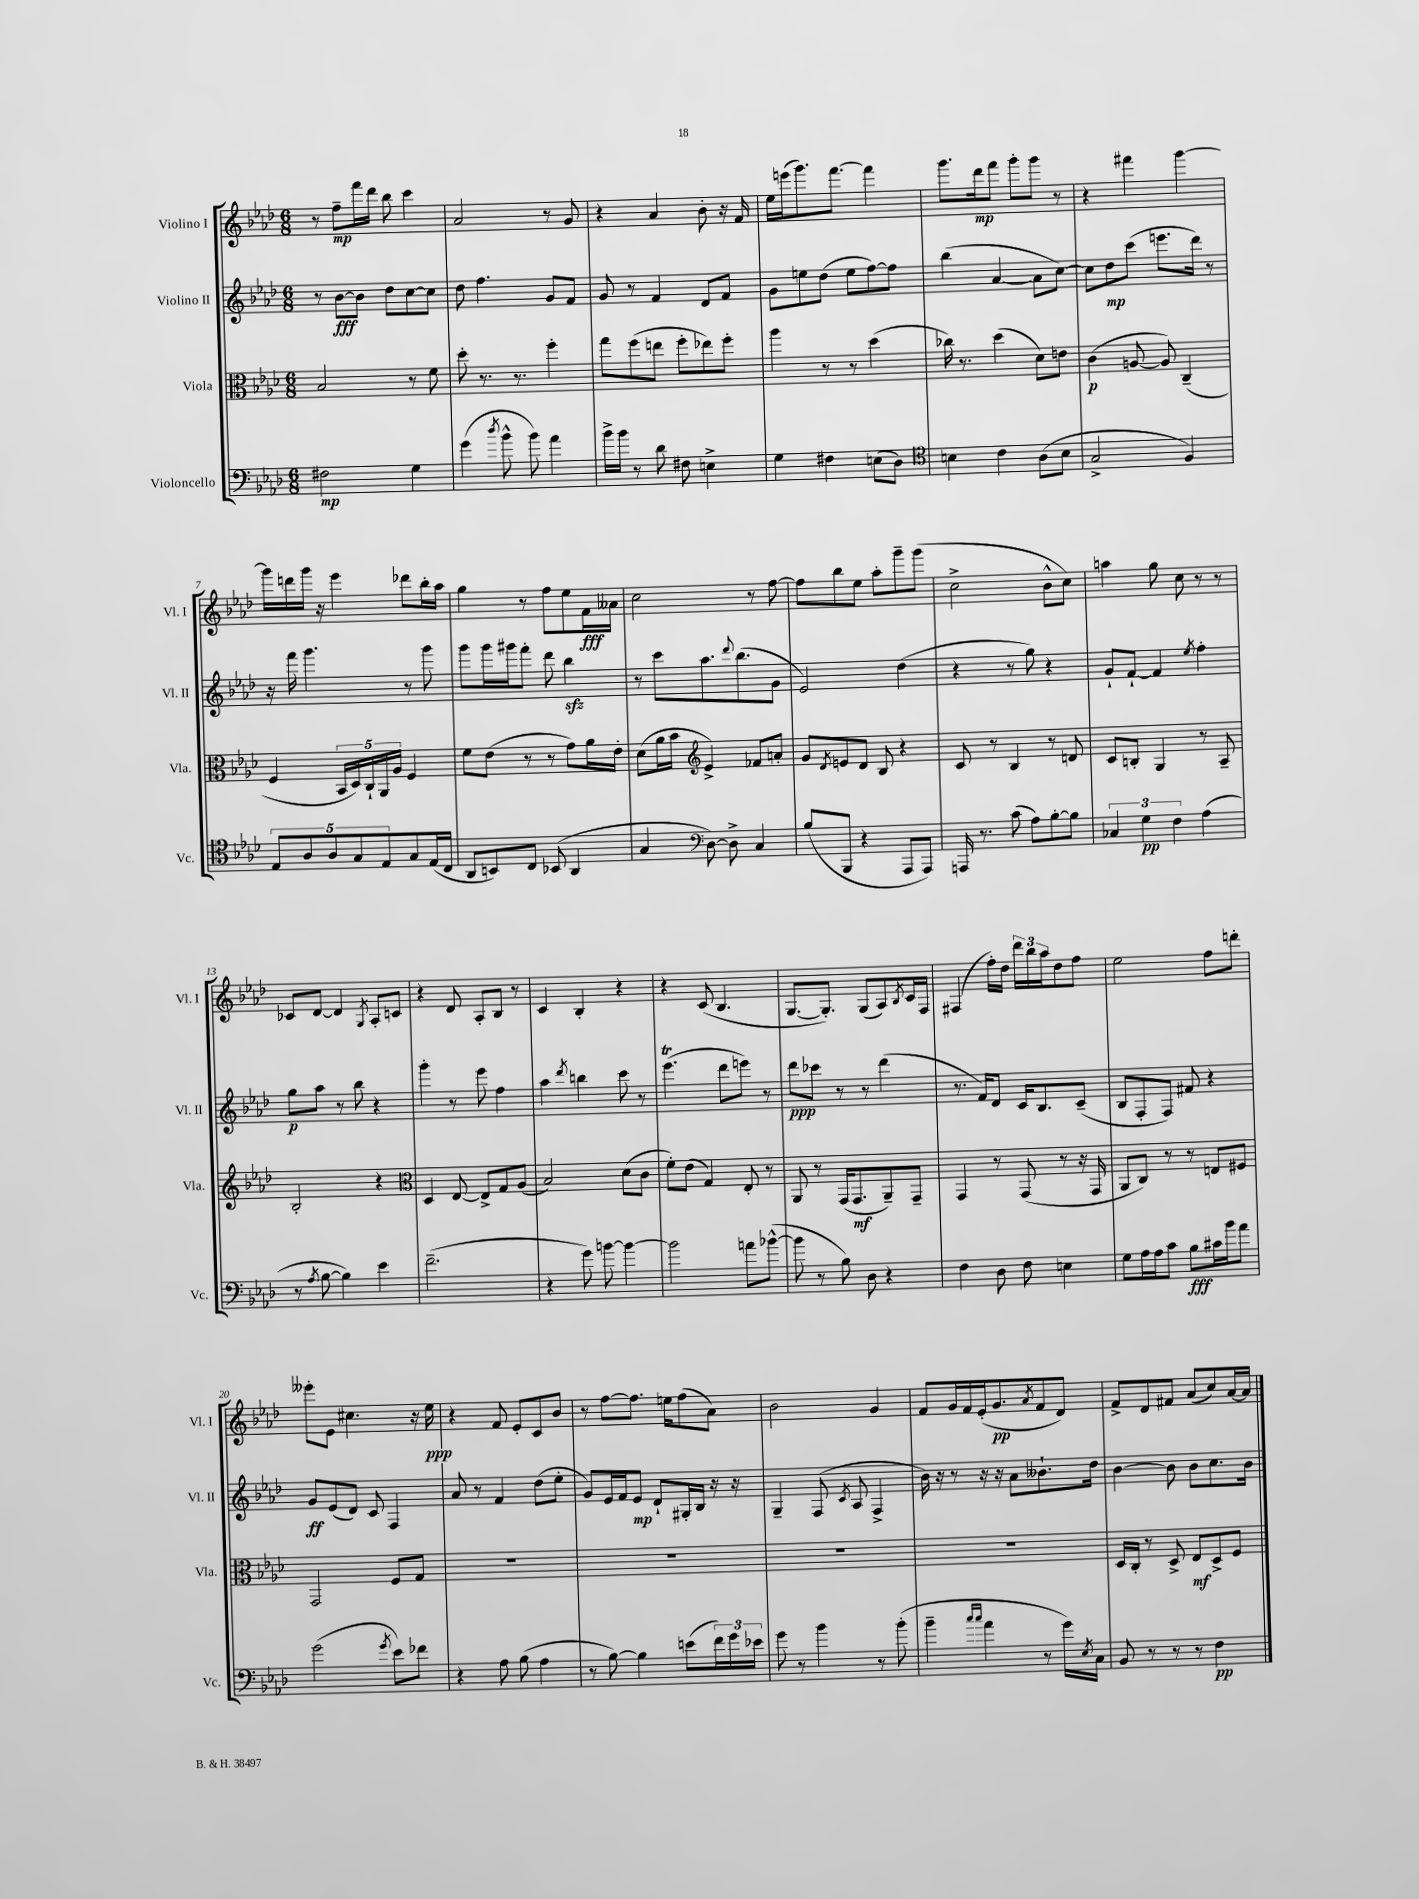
<<
\new StaffGroup <<
\new Staff = "s0" \with { instrumentName = "Violino I" shortInstrumentName = "Vl. I" } {
    \clef treble \key aes \major \numericTimeSignature \time 6/8
    r8 f''8--\mp f'''16 des'''16 bes''8 c'''4 |
    aes'2 r8 g'8 |
    r4 aes'4 bes'8-. r16 f'16 |
    ees''16 e'''16( g'''8.) f'''8.~ f'''4 |
    g'''8. des'''16\mp f'''8 g'''8-. g'''8 r8 |
    r4 fis'''4 g'''4~ |
    g'''16 d'''16 g'''16 r16 ees'''4 des'''8 bes''16-. aes''16 |
    g''4 r8 f''8 ees''8 f'16\fff aeses'16 |
    c''2 r8 f''8~ |
    f''8 bes''8 ees''8 aes''8-. g'''8-- g'''8( |
    c''2-> bes'8-^ c''8) |
    a''4 g''8 c''8 r8 r8 |
    ces'8 des'8~ des'4 \acciaccatura { g8 } aes8-. c'8 |
    r4 des'8 aes8-. bes8 r8 |
    c'4 bes4-. r4 |
    r4 c'8( bes4. |
    g8.~ g8.-.) g8( aes8) \acciaccatura { bes8 } c'16 f16 |
    fis4( f''16-.) des''16 \tuplet 3/2 { des'''16 bes''16 aes''16 } des''8 f''8 |
    ees''2 f''8 d'''8-. |
    eeses'''8-. ees'8 cis''4. r16 ees''16\ppp |
    r4 f'8 ees'8-. c'8 bes'8 |
    r8 f''8~ f''8. e''16 f''8( aes'8) |
    bes'2 g'4 |
    f'8 g'16 f'16 ees'16-.( g'8.\pp \acciaccatura { aes'8 } f'8 des'8) |
    f'8-> des'8 fis'8 aes'8( c''8) aes'16~ aes'16 \bar "|." |
}
\new Staff = "s1" \with { instrumentName = "Violino II" shortInstrumentName = "Vl. II" } {
    \clef treble \key aes \major \numericTimeSignature \time 6/8
    r8 bes'8~\fff bes'8 des''8 c''8~ c''8 |
    des''8 f''4. g'8 f'8 |
    g'8 r8 f'4 des'8 f'8 |
    g'8 e''8 des''8( e''8 f''8~) f''8 |
    bes''4( aes'4~ aes'8 c''8~) |
    c''8 des''8\mp c'''8( e'''8. des'''16) r8 |
    r16 f'''16 g'''4. r8 g'''8 |
    g'''8 g'''16 gis'''16 f'''8-. des'''8 bes''4\sfz |
    r8 c'''8 aes''8. \appoggiatura { des'''8 } bes''8.( g'8 |
    ees'2) des''4( |
    r4 r8 g''8) r4 |
    g'8-! f'8~-! f'4 \acciaccatura { ees''8 } f''4-. |
    g''8\p aes''8 r8 bes''8 r4 |
    g'''4-. r8 ees'''8 f''4 |
    aes''4 \acciaccatura { des'''8 } b''4 c'''8 r8 |
    ees'''4.\trill( des'''8 e'''8) r8 |
    des'''8\ppp ces'''8 r8 r8 des'''4( |
    r8. f'16) des'8 c'16 bes8. c'8--( |
    bes8 f8-. f8) fis'8 r4 |
    g'8\ff ees'8( des'8) c'8 f4 |
    aes'8 r8 f'4 des''8( ees''8-. |
    g'8) ees'16 f'16 ees'8\mp des'8-! gis16-. bes16 r16 r16 |
    g4-- f8( \acciaccatura { c'8 } aes8 f4-> |
    bes'16) r16 r8 r16 r16 aes'8 beses'8.-! des''16 |
    bes'4~ bes'8 bes'8 c''8. bes'16 \bar "|." |
}
\new Staff = "s2" \with { instrumentName = "Viola" shortInstrumentName = "Vla." } {
    \clef alto \key aes \major \numericTimeSignature \time 6/8
    bes2 r8 f'8 |
    des''8-. r8. r8. f''4-. |
    g''8 f''8( e''8 f''8-. ees''8) f''8-. |
    aes''4 r8 r8 des''4( |
    ces''16) r8. des''4( des'8) e'8 |
    c'4\p( a8~ a8) c4--( |
    f4 \tuplet 5/4 { bes,16 des16) c16-! aes,16 aes16 } f4 |
    f'8 ees'8( r8 r8 g'8) aes'16 ees'16-. |
    des'8( aes'16 bes'16 \clef treble ees'4->) fes'8 a'8-. |
    g'8 \acciaccatura { des'8 } e'8 des'8 bes8 r4 |
    c'8 r8 bes4 r8 d'8 |
    c'8 b8-. g4 r8 aes8-- |
    bes2-. r4 |
    \clef alto des4 ees8~ ees8-> g8 aes8( |
    bes2) des'8( c'8 |
    f'8-.) ees'8( g4) ees8-. r8 |
    aes,8 r8 g,16( g,8.\mf aes,8--) g,8-- |
    g,4 r8 g,8( r8 r16 g,16 |
    aes,8 c8) r8 r8 e8 fis8 |
    g,2 f8 g8 |
    R2. |
    R2. |
    R2. |
    R2. |
    des16 c16-. r8 des8-> ees8\mf des8-> f8 \bar "|." |
}
\new Staff = "s3" \with { instrumentName = "Violoncello" shortInstrumentName = "Vc." } {
    \clef bass \key aes \major \numericTimeSignature \time 6/8
    fis2\mp g4 |
    g'4( \acciaccatura { des''8 } bes'8-^ bes'8) aes'4 |
    bes'16-> bes'16 r8 des'8 fis8 e4-> |
    g4 fis4 e8( des8) |
    \clef tenor b4 c'4 aes8( b8 |
    g2-> f4) |
    \tuplet 5/4 { ees8 aes8 aes8 g8 ees8 } g8 ees16( c16 |
    aes,8 b,8) c8 bes,8( aes,4 |
    g4 \clef bass des8~) des8-> c4 |
    bes8( bes,,8 r4 aes,,8 aes,,8) |
    a,,16 r8. c'8( aes8) bes8~-. bes8 |
    \tuplet 3/2 { ces4 g4\pp f4 } aes4( |
    r8 \acciaccatura { aes8 } bes8~ bes4) ees'4 |
    f'2.--( |
    r4 g'8) b'8~ b'4~ |
    b'2 a'8 bes'8~-^( |
    bes'8 r8 bes8) des8 r4 |
    f4 des8 f8 e4 |
    g8 aes16 aes16 c'8 bes8\fff cis'16 bes'16 aes'8 |
    g'2( \acciaccatura { g'8 } ees'8) fes'8 |
    r4 aes8 bes8( aes4 |
    r8 bes8~) bes4 e'8( \tuplet 3/2 { f'16) g'16 ees'16 } |
    g'8 r8 bes'4 r8 bes'8-.( |
    bes'4-- \grace { c''16 c''16 } aes'4 r8 g'16) \acciaccatura { ees8 } c16 |
    bes,8 r8 r8 r8 f4\pp \bar "|." |
}
>>
>>
